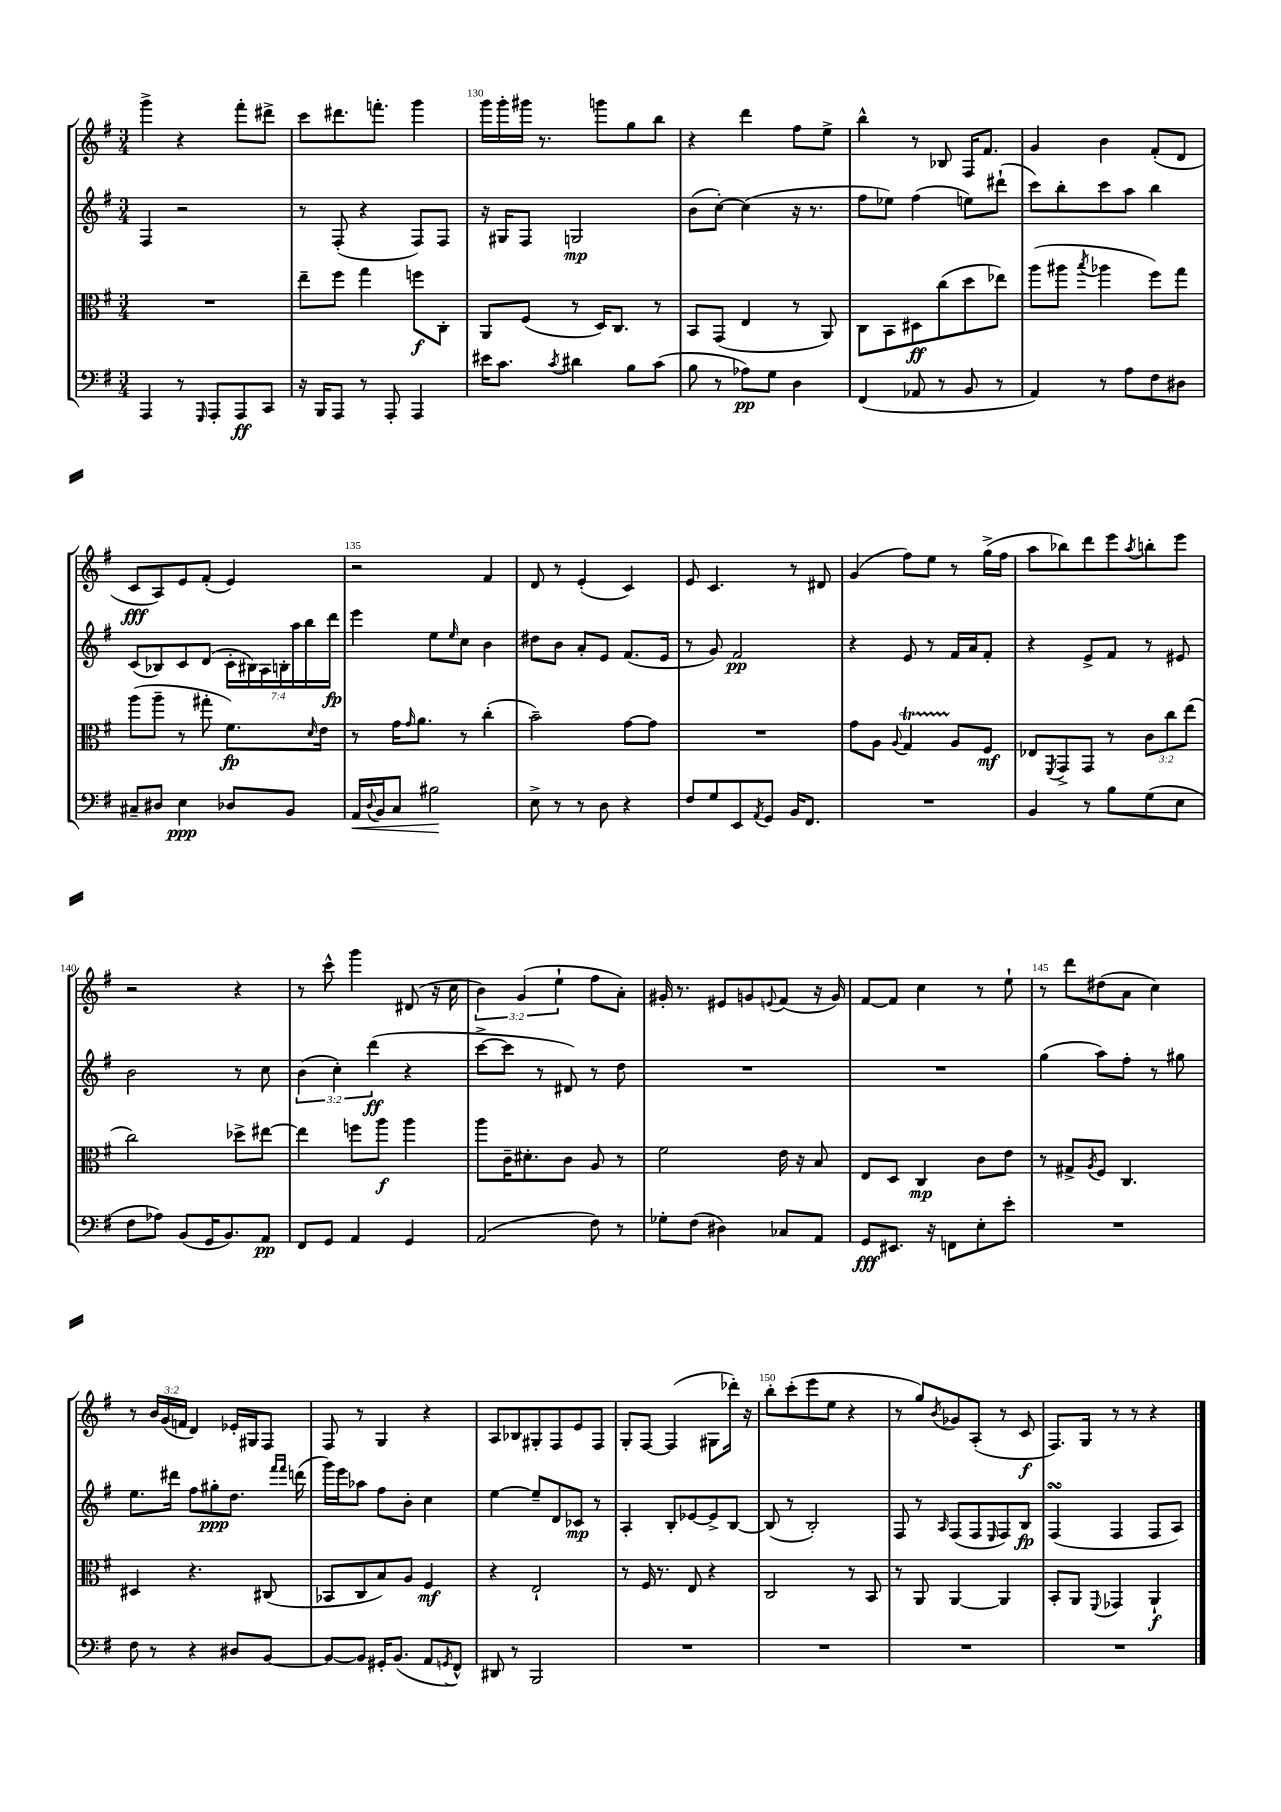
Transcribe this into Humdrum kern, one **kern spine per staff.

**kern	**kern	**kern	**kern
*staff4	*staff3	*staff2	*staff1
*clefF4	*clefC3	*clefG2	*clefG2
*k[f#]	*k[f#]	*k[f#]	*k[f#]
*M3/4	*M3/4	*M3/4	*M3/4
4AAA/	2.r	4F#/	4ggg^\
8r	.	2r	4r
16qqGGG/	.	.	.
8AAA'/L	.	.	.
8AAA/	.	.	8fff#'\L
8CC/J	.	.	8ddd#^\J
=	=	=	=
16r	8ee~\L	8r	8ccc\L
16BBB/LK	.	.	.
8AAA/J	8ff#\J	(8F#'/	8.ddd#\
8r	4gg\	4r	.
.	.	.	8.fff'\J
8AAA'/	.	.	.
4AAA/	8ff\L	8F#/L)	4ggg\
.	8C'\J	8F#/J	.
=	=	=	=
16e#\LK	8AA/L	16r	16ggg\LL
8.c\J	.	16G#/LK	16ggg'\
.	(8F#/J	8F#/J	16ggg#\JJ
.	.	.	8.r
8qc/	.	.	.
4d#\	8r	2G/	.
.	16D/LK)	.	8ggg\L
.	8.C/J	.	.
8B\L	.	.	8gg\
(8c\J	8r	.	8bb\J
=	=	=	=
8B\	8BB/L	(8b\L	4r
8r	(8GG/J	[8cc'\J)	.
8A-\L)	4E/	(4cc\]	4ddd\
8G\J	.	.	.
4D\	8r	16r	8ff#\L
.	.	8.r	.
.	8AA/)	.	8ee^\J
=	=	=	=
(4FF#/	8C\L	8ff#\L	4bb^^\
.	8BB\	8ee-\J)	.
8AA-/	8D#\	(4ff#\	8r
8r	(8cc\	.	8B-/
8BB/	8dd\	8ee\L)	16F#/LK
.	.	.	8.f#/J
8r	8ee-\J)	(8ddd#`\J	.
=	=	=	=
4AA/)	(8aa\L	8ccc\L)	4g/
.	8aa#\J	8bb'\	.
.	8qbb/	.	.
8r	4aa-\	8ccc\	4b\
8A\L	.	8aa\J	.
8F#\	8ff#\L)	4bb\	(8f#'/L
8D#\J	8gg\J	.	8d/J
=	=	=	=
8C#~/L	(8aa\L	(8c/L	8c/L
8D#/J	8aa~\J	8B-/)	8A/)
4E\	8r	8c/	8e/
.	8gg#'\	(8d/J	(8f#'/J
8D-/L	8.f#\L)	28c'\LL	4e/)
.	.	28B#\)	.
.	.	28A\	.
.	.	28B'\	.
8BB/J	.	.	.
.	.	28aa\	.
.	.	28bb\	.
.	16qqd/	.	.
.	16e\Jk	.	.
.	.	28ddd\JJ	.
=	=	=	=
16AA/LL	8r	4eee\	2r
8qqD/	.	.	.
16BB/J	.	.	.
8C/J	16g\LK	.	.
.	16qqg/	.	.
.	8.a\J	.	.
2B#\	.	8ee\L	.
.	.	16qqee/	.
.	8r	8cc\J	.
.	(4cc'\	4b\	4f#/
=	=	=	=
8E^\	2b~\)	8dd#\L	8d/
8r	.	8b\J	8r
8r	.	8a'/L	(4e'/
8D\	.	8e/J	.
4r	[8g\L	(8.f#/L	4c/)
.	8g\]J	.	.
.	.	16e/Jk	.
=	=	=	=
8F#/L	2.r	8r	8e/
8G/	.	8g/)	4.c/
8EE/	.	2f#/	.
8qAA/	.	.	.
8GG/J	.	.	.
16BB/LK	.	.	8r
8.FF#/J	.	.	.
.	.	.	8d#/
=	=	=	=
2.r	8g\L	4r	(4g/
.	8A\J	.	.
.	8qqA/	.	.
.	4G/	8e/	8ff#\L)
.	.	8r	8ee\J
.	8A/L	16f#/LL	8r
.	.	16a/J	.
.	8F#/J	8f#'/J	(16gg^\LL
.	.	.	16ff#\JJ
=	=	=	=
4BB/	8E-/L	4r	8aa\L
.	8qFF#/	.	.
.	8GG^/	.	8bb-\)
8r	8GG/J	8e^/L	8ddd\
8B\L	8r	8f#/J	8eee\
.	.	.	8qaa/
(8G\	12c\L	8r	8bb'\
.	12cc\	.	.
8E\J	.	8e#/	8eee\J
.	(12ee\J	.	.
=	=	=	=
8F#\L	2cc\)	2b\	2r
8A-\J)	.	.	.
(8BB/L	.	.	.
16GG/K	.	.	.
8.BB/)	.	.	.
.	8dd-^\L	8r	4r
8AA/J	[8ee#\J	8cc\	.
=	=	=	=
8FF#/L	4ee#\]	(6b\	8r
8GG/J	.	.	8ccc^^\
.	.	6cc'\)	.
4AA/	8ff\L	.	4ggg\
.	.	(6ddd\	.
.	8aa\J	.	.
4GG/	4aa\	4r	(8d#/
.	.	.	16r
.	.	.	16cc\
=	=	=	=
(2AA/	8aa\L	[8ccc^\L	6b\)
.	16c~\K	8ccc\]J	.
.	.	.	(6g/
.	8.d#'\	.	.
.	.	8r	.
.	.	.	6ee`\
.	8c\J	8d#/)	.
8F#\)	8A/	8r	8ff#\L
8r	8r	8dd\	8a'\J)
=	=	=	=
8G-'\L	2f#\	2.r	16g#'/
.	.	.	8.r
(8F#\J	.	.	.
4D#\)	.	.	8e#/L
.	.	.	8g/
.	.	.	8qqe/
8C-/L	16e\	.	(8f#/J
.	16r	.	.
8AA/J	8B/	.	16r
.	.	.	16g/)
=	=	=	=
8GG/L	8E/L	2.r	[8f#/L
8.EE#/J	8D/J	.	8f#/]J
.	4C/	.	4cc\
16r	.	.	.
8FF\L	.	.	.
8E'\	8c\L	.	8r
8e'\J	8e\J	.	8ee`\
=	=	=	=
2.r	8r	(4gg\	8r
.	8G#^/L	.	8ddd\L
.	8qA/	.	.
.	8F#/J	8aa\L)	(8dd#\
.	4.C/	8ff#'\J	8a\J
.	.	8r	4cc\)
.	.	8gg#\	.
=	=	=	=
8F#\	4D#/	8.ee\L	8r
8r	.	.	24b/LL
.	.	.	(24g/
.	.	16ddd#\Jk	.
.	.	.	24f/JJ
4r	4.r	8ff#\L	4d/)
.	.	8gg#'\	.
8D#/L	.	8.dd\J	16e-'/LL
.	.	.	16G#/J
[8BB/J	(8C#/	.	8F#/J
.	.	16qqfff#/LL	.
.	.	16qqfff#/JJ	.
.	.	(16ddd\	.
=	=	=	=
8BB/_L	8BB-/L	16ggg\LL)	8F#/
.	.	16eee\J	.
8BB/]J	8C/	8aa-\J	8r
16GG#'/LK	8B/)	8ff#\L	4G/
(8.BB/J	.	.	.
.	8A/J	8b'\J	.
8AA/L	4F#/	4cc\	4r
8qGG/	.	.	.
8FF#^^/J)	.	.	.
=	=	=	=
8DD#/	4r	[4ee\	8A/L
8r	.	.	8B-/
2BBB/	2E`/	8ee~/]L	8G#'/
.	.	8d/	8F#/
.	.	8c-/J	8e/
.	.	8r	8F#/J
=	=	=	=
2.r	8r	4A'/	8G'/L
.	16F#/	.	[8F#/J
.	8.r	.	.
.	.	8B'/L	(4F#/]
.	8E/	[8e-/	.
.	4r	8e-^/]	8G#\L
.	.	[8B/J	16ddd-'\Jk)
.	.	.	16r
=	=	=	=
2.r	2C/	(8B/]	8bb'\L
.	.	8r	(8ccc'\
.	.	2B'/)	8eee\
.	.	.	8ee\J
.	8r	.	4r
.	8BB/	.	.
=	=	=	=
2.r	8r	8F#/	8r
.	8AA/	8r	8gg/L)
.	.	16qqA/	8qb/
.	[4AA/	(8F#/L	8g-/
.	.	8F#/	(8A'/J
.	.	16qqE/	.
.	4AA/]	8F#/)	8r
.	.	8B/J	8c/
=	=	=	=
2.r	8BB'/L	(4F#/	8.F#/L)
.	8AA/J	.	.
.	.	.	16G/Jk
.	8qqFF#/	.	.
.	4GG-/	4F#/	8r
.	.	.	8r
.	4AA`/	8F#/L	4r
.	.	8A/J)	.
==	==	==	==
*-	*-	*-	*-
